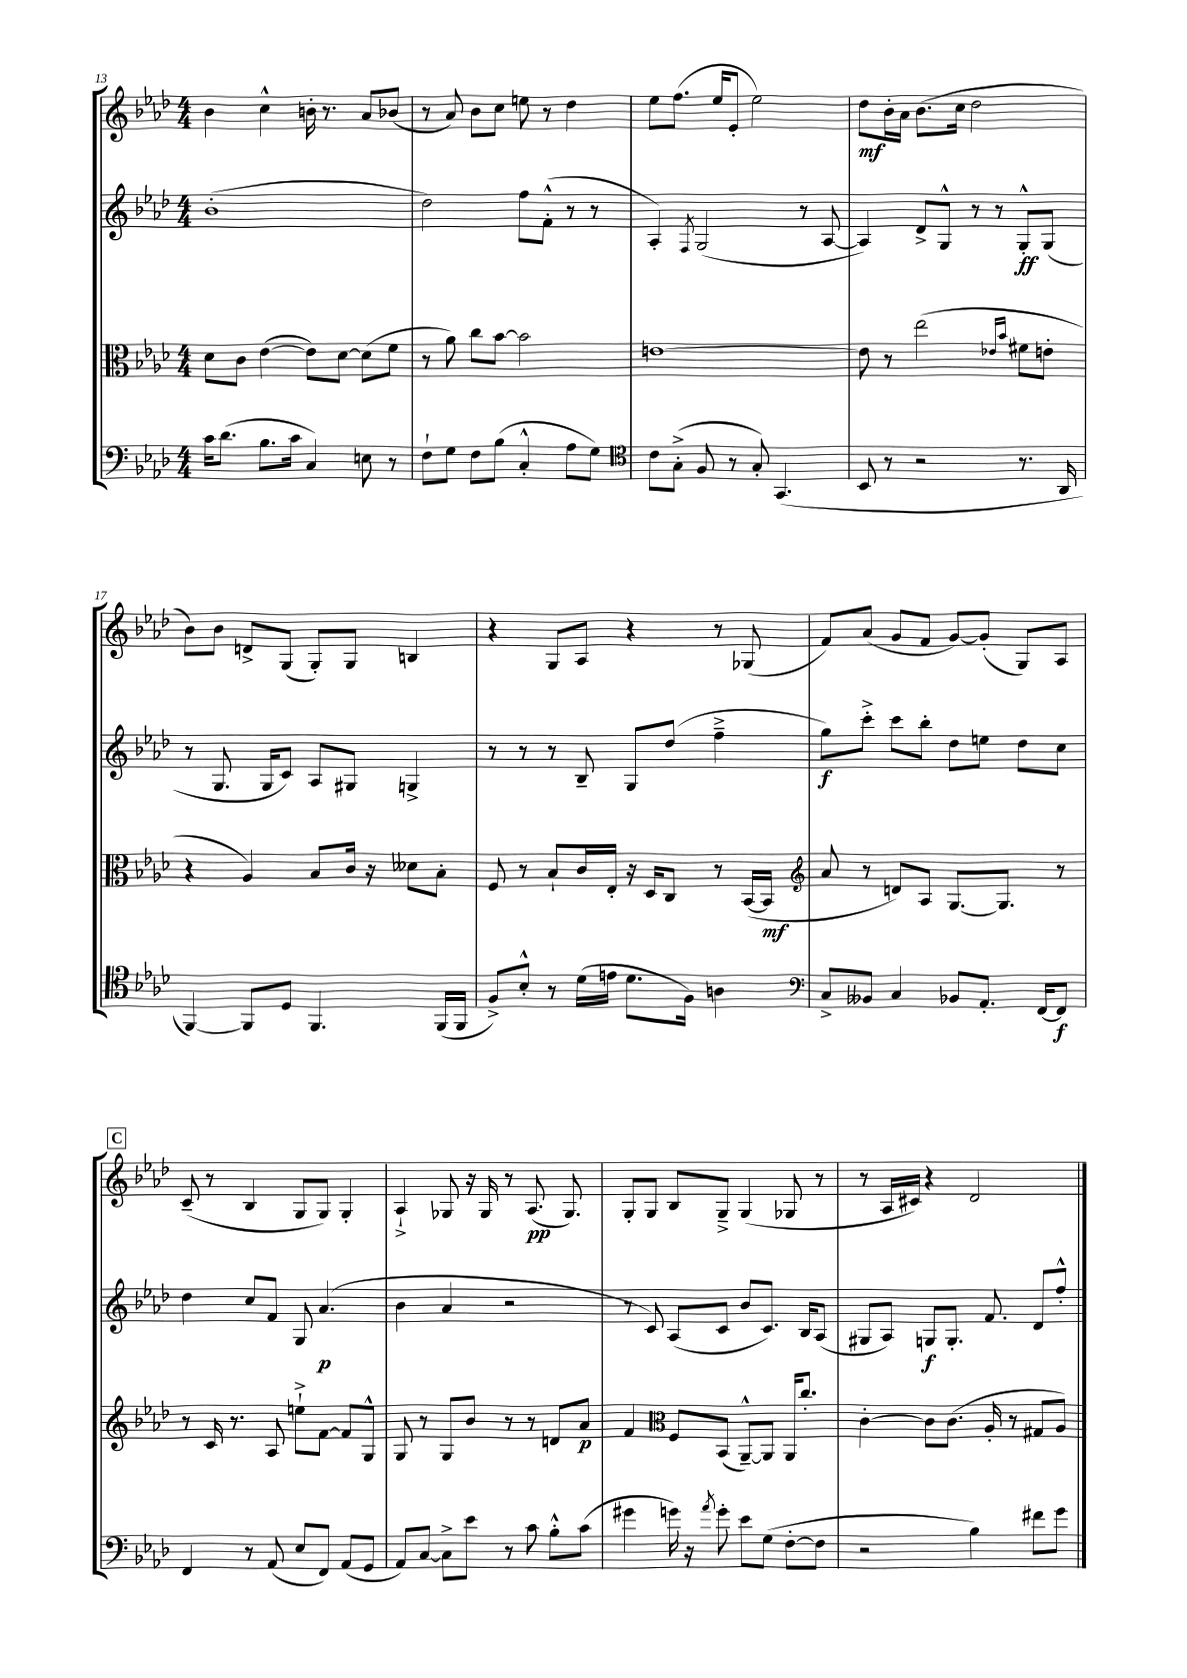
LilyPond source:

<<
\new StaffGroup <<
\new Staff = "s0" {
    \clef treble \key aes \major \numericTimeSignature \time 4/4
    \autoBeamOff bes'4 c''4-^ b'16-. r8. aes'8[ bes'8]( |
    r8 aes'8) bes'8[ c''8] e''8 r8 des''4 |
    ees''8[ f''8.]( ees''16[ ees'8]-. ees''2) |
    des''8[\mf bes'16-. aes'16] bes'8.[( c''16] des''2 |
    bes'8[) bes'8] d'8[-> g8]( g8[-.) g8] b4 |
    r4 g8[ aes8] r4 r8 ges8( |
    f'8[) aes'8]( g'8[ f'8] g'8[~) g'8]-.( g8[) aes8] |
    \mark \markup { \box "C" } c'8--( r8 bes4 g8[ g8]) g4-. |
    aes4-!-> ges8 r16 ges16 r8 aes8.\pp( ges8.) |
    g8[-. g8] bes8[ g8]---> g4( ges8 r8 |
    r8 aes16[ cis'16]) r4 des'2 \bar "|." |
}
\new Staff = "s1" {
    \clef treble \key aes \major \numericTimeSignature \time 4/4
    \autoBeamOff bes'1-.( |
    des''2) f''8[ f'8]-.-^( r8 r8 |
    aes4-.) \acciaccatura { f8 } g2( r8 aes8~ |
    aes4) des'8[-> g8]-^ r8 r8 g8[-.-^\ff g8]( |
    r8 g8. g16[ c'8]) aes8[ gis8] g4-> |
    r8 r8 r8 bes8-- g8[ des''8]( f''4---> |
    g''8[\f) c'''8]-.-> c'''8[ bes''8]-. des''8[ e''8] des''8[ c''8] |
    \mark \markup { \box "C" } des''4 c''8[ f'8] g8 aes'4.\p( |
    bes'4 aes'4 r2 |
    r8 c'8) aes8[( c'8] bes'8[ c'8.]) bes16[ aes8]( |
    gis8[ aes8]) g8[\f g8.]-. f'8. des'8[ f''8]-.-^ \bar "|." |
}
\new Staff = "s2" {
    \clef alto \key aes \major \numericTimeSignature \time 4/4
    \autoBeamOff des'8[ c'8] ees'4~( ees'8[) des'8]~ des'8[( f'8] |
    r8 aes'8) c''8[ bes'8]~ bes'2 |
    e'1~ |
    e'8 r8 ees''2( \grace { ees'16[ bes'16] } fis'8[ e'8]-. |
    r4 aes4) bes8[ c'16] r16 deses'8[ bes8]-. |
    f8 r8 bes8[-! c'16 ees16]-. r16 des16[ c8] r8 bes,16[~( bes,16]\mf |
    \clef treble aes'8 r8 d'8[) aes8] g8.[~ g8.] r8 |
    \mark \markup { \box "C" } r8 c'16 r8. aes8 e''8[-!-> f'8]~ f'8[ g8]-^ |
    g8 r8 g8[ bes'8] r8 r8 d'8[ aes'8]\p |
    f'4 \clef alto f8[ bes,8]( aes,8[~---^) aes,8] aes,16[ c''8.]-. |
    c'4~-. c'8[ c'8.]( aes16-. r8 gis8[ aes8]) \bar "|." |
}
\new Staff = "s3" {
    \clef bass \key aes \major \numericTimeSignature \time 4/4
    \autoBeamOff c'16[ des'8.]( bes8.[ c'16] c4) e8 r8 |
    f8[-! g8] f8[ bes8]( c4-.-^ aes8[ g8]) |
    \clef tenor c'8[ g8]-.->( f8 r8 g8-.) g,4.( |
    bes,8 r8 r2 r8. aes,16 |
    f,4~) f,8[ des8] f,4. f,16[( f,16] |
    f8[->) bes8]-.-^ r8 des'16[( e'16] des'8.[ f16]) a4 |
    \clef bass c8[-> beses,8] c4 bes,8[ aes,8.]-. f,16[~ f,8]\f |
    \mark \markup { \box "C" } f,4 r8 aes,8( ees8[ f,8]) aes,8[( g,8] |
    aes,8[) c8]~ c8[-> ees'8] r8 c'8 bes8[-.-^ c'8]( |
    gis'4 g'16) r16 \acciaccatura { aes'8 } g'8-. ees'8[ g8]( f8[~-. f8] |
    r2 bes4) fis'8[ g'8] \bar "|." |
}
>>
>>
\layout { \context { \Score currentBarNumber = #13 } }
